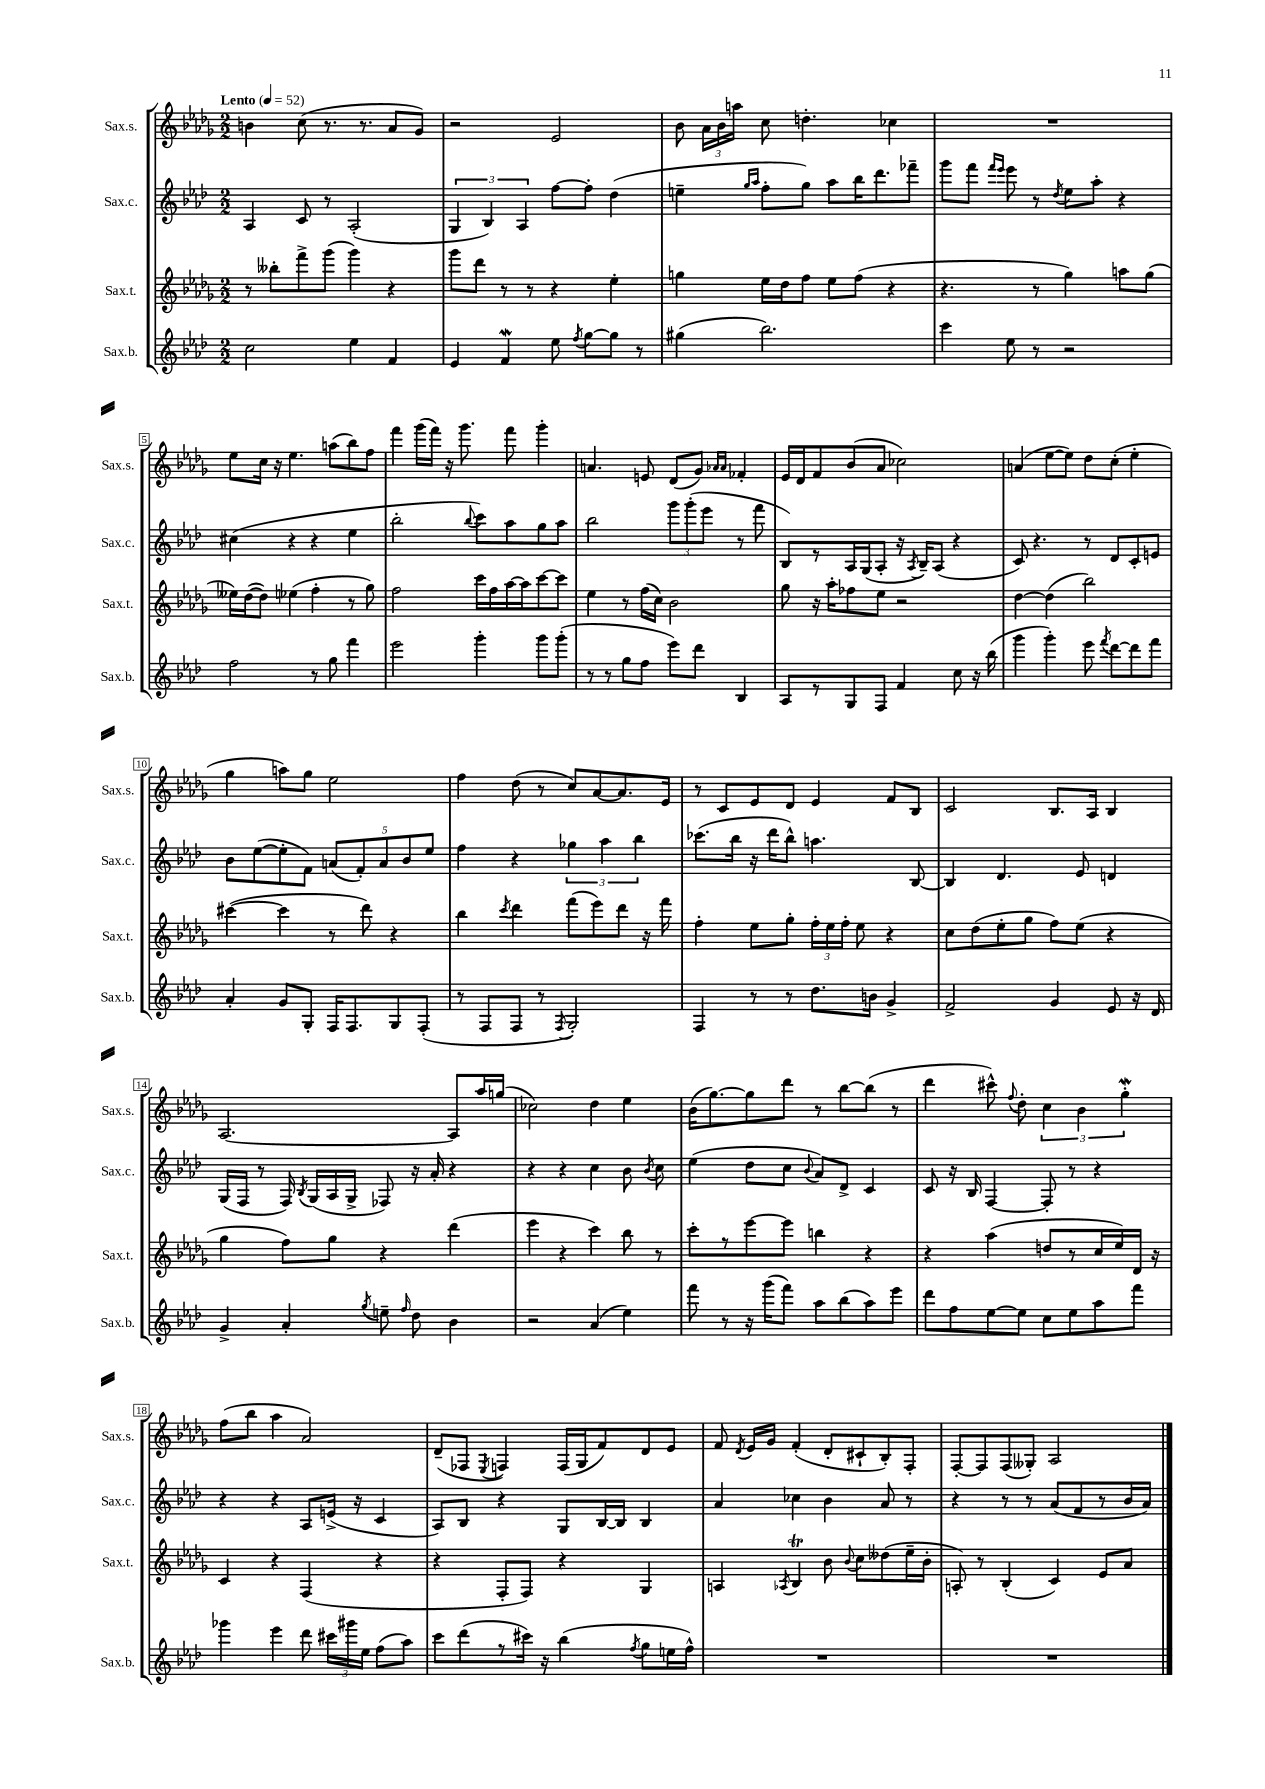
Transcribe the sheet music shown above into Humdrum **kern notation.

**kern	**kern	**kern	**kern
*part4	*part3	*part2	*part1
*staff4	*staff3	*staff2	*staff1
*I"Sax.b.	*I"Sax.t.	*I"Sax.c.	*I"Sax.s.
*I'Sax.b.	*I'Sax.t.	*I'Sax.c.	*I'Sax.s.
*clefG2	*clefG2	*clefG2	*clefG2
*k[b-e-a-d-]	*k[b-e-a-d-g-]	*k[b-e-a-d-]	*k[b-e-a-d-g-]
*M2/2	*M2/2	*M2/2	*M2/2
*MM52	*MM52	*MM52	*MM52
=1	=1	=1	=1
!	!	!	!LO:TX:a:B:t=Lento
2cc\	8r	4A-/	4bn\
.	8bb--X'\L	.	.
.	8fff^\	8c/	(8cc\
.	(8ggg-\J	8r	8.r
4ee-\	4ggg-\)	(2A-'/	.
.	.	.	8.r
4f/	4r	.	8a-/L
.	.	.	8g-/J)
=2	=2	=2	=2
4e-/	8ggg-\L	6G/	2r
.	8ddd-\J	.	.
.	.	6B-/)	.
4fW/	8r	.	.
.	.	6A-/	.
.	8r	.	.
8ee-\	4r	[8ff\L	2e-/
8qff/	.	.	.
[8gg\L	.	8ff'\J]	.
8gg\J]	4ee-'\	(4dd-\	.
8r	.	.	.
=3	=3	=3	=3
(4gg#X\	4ggn\	4een~\	8b-\
.	.	.	24a-\LL
.	.	.	24b-\
.	.	.	24aan\JJ
.	.	16qqgg/LL	.
.	.	16qqaa-/JJ	.
2.bb-\)	16ee-\LL	8ff'\L	8cc\
.	16dd-\J	.	.
.	8ff\J	8gg\J)	4.ddn'\
.	8ee-\L	8aa-\L	.
.	(8ff\J	16bb-\K	.
.	.	8.ddd-\	.
.	4r	.	4cc-X\
.	.	8fff-X~\J	.
=4	=4	=4	=4
4ccc\	4.r	8ggg\L	1r
.	.	8fff\J	.
.	.	16qqfff/LL	.
.	.	16qqeee-/JJ	.
8ee-\	.	8eee-\	.
8r	8r	8r	.
.	.	8qdd-/	.
2r	4gg-\)	8ee-\L	.
.	.	8aa-'\J	.
.	8aan\L	4r	.
.	(8gg-\J	.	.
!!LO:LB:g=z
=5	=5	=5	=5
2ff\	16ee--X\LL)	(4cc#X\	8ee-\L
.	([16dd-\J	.	.
.	8dd-\J])	.	16cc\Jk
.	.	.	16r
.	(4ee-X\	4r	4.ee-\
8r	4ff'\	4r	.
8gg\	.	.	(8aan\L
4fff\	8r	4ee-\	8bb-\)
.	8gg-\)	.	8ff\J
=6	=6	=6	=6
2eee-\	2ff\	2bb-'\	4fff\
.	.	.	(16ggg-\LL
.	.	.	16fff\JJ)
.	.	.	16r
.	.	.	8.ggg-\
.	.	8qqbb-/	.
4ggg'\	16ccc\LL	8ccc\L)	.
.	16ff\	.	.
.	[16aa-\	8aa-\	8fff\
.	16aa-\J]	.	.
8ggg\L	[8ccc\	8gg\	4ggg-'\
(8ggg'\J	8ccc\J]	8aa-\J	.
=7	=7	=7	=7
8r	4ee-\	2bb-\	4.an/
8r	.	.	.
8gg\L	8r	.	.
8ff\J	(16ff\LL	.	8en/
.	16cc\JJ)	.	.
8eee-\L)	2b-\	12ggg\L	(8d-/L
.	.	(12ggg'\	.
8ddd-\J	.	.	8g-/J)
.	.	12eee-\J	.
.	.	.	16qqa-X/LL
.	.	.	16qqa-/JJ
4B-/	.	8r	4f-X'/
.	.	8fff\	.
=8	=8	=8	=8
8A-/L	8gg-\	8B-/L)	16e-/LL
.	.	.	16d-/J
8r	16r	8r	8f/
.	16aa-'\KL	.	.
8G/	8ff-X\	16A-/L	(8b-/
.	.	(16G/J	.
8F/J	8ee-\J	8A-'/J	8a-/J
4f/	2r	16r	2cc-X\)
.	.	8qA-/	.
.	.	16B-~/KL)	.
.	.	(8A-/J	.
8cc\	.	4r	.
16r	.	.	.
(16bb-\	.	.	.
=9	=9	=9	=9
4ggg\	[4dd-\	8c/)	(4an/
.	.	4.r	.
4ggg'\)	(4dd-\]	.	[8ee-\L
.	.	.	8ee-\J])
8eee-\	2bb-\)	8r	8dd-\L
8qfff/	.	.	.
[8ddd-\L	.	8d-/L	(8cc'\J
8ddd-\]	.	8c'/	4ee-'\
8fff\J	.	8en/J	.
!!LO:LB:g=z
=10	=10	=10	=10
4a-'/	([4ccc#X\	8b-\L	4gg-\
.	.	([8ee-\	.
8g/L	4ccc#\]	8ee-'\]	8aan\L)
8G'/J	.	8f\J)	8gg-\J
16F/KL	8r	(10an/L	2ee-\
8.F/	.	.	.
.	.	10f'/)	.
.	8ddd-\)	.	.
.	.	10a/	.
8G/	4r	.	.
.	.	10b-/	.
(8F'/J	.	.	.
.	.	10ee-/J	.
=11	=11	=11	=11
8r	4bb-\	4ff\	4ff\
8F/L	.	.	.
.	8qccc/	.	.
8F/J	4ddd-\	4r	(8dd-\
8r	.	.	8r
8qF/	.	.	.
2G'/)	(8fff\L	6gg-X\	8cc/L)
.	8eee-\)	.	[8a-/
.	.	6aa-\	.
.	8ddd-\J	.	8.a-/]
.	.	6bb-\	.
.	16r	.	.
.	16fff\	.	16e-/Jk
=12	=12	=12	=12
4F/	4ff'\	(8.ccc-X\L	8r
.	.	.	8c/L
.	.	16bb-\Jk	.
8r	8ee-\L	16r	8e-/
.	.	16ddd-\KL	.
8r	8gg-'\J	8bb-^^\J)	8d-/J
8.dd-\L	24ff'\LL	4.aan\	4e-/
.	24ee-\	.	.
.	24ff'\JJ	.	.
.	8ee-\	.	.
16bn\Jk	.	.	.
4g^/	4r	.	8f/L
.	.	[8B-/	8B-/J
=13	=13	=13	=13
2f^/	8cc\L	4B-/]	2c/
.	(8dd-\	.	.
.	8ee-'\	4.d-/	.
.	8gg-\J	.	.
4g/	8ff\L)	.	8.B-/L
.	(8ee-\J	8e-/	.
.	.	.	16A-/Jk
8e-/	4r	4dn/	4B-/
16r	.	.	.
16d-/	.	.	.
!!LO:LB:g=z
=14	=14	=14	=14
4g^/	4gg-\	(16G/LL	[2.A-/
.	.	16F/JJ	.
.	.	8r	.
4a-'/	8ff\L)	16F/)	.
.	.	8qB-/	.
.	.	(16G/LL	.
.	8gg-\J	16A-/	.
.	.	16G^/JJ	.
8qgg/	.	.	.
8een~\	4r	8F-X/)	.
16qqff/	.	.	.
8dd-\	.	16r	.
.	.	16a-'/	.
4b-\	(4ddd-\	4r	8A-/L]
.	.	.	16aa-/L
.	.	.	(16ggn/JJ
=15	=15	=15	=15
2r	4eee-\	4r	2cc-X\)
.	4r	4r	.
(4a-/	4ccc\)	4cc\	4dd-\
4ee-\)	8bb-\	8b-\	4ee-\
.	.	8qb-/	.
.	8r	8cc\	.
=16	=16	=16	=16
8fff\	8ccc'\L	(4ee-\	(16b-\KL
.	.	.	[8.gg-\)
8r	8r	.	.
16r	[8eee-\	8dd-\L	8gg-\]
(16ggg\KL	.	.	.
8fff\J)	8eee-\J]	8cc\J	8ddd-\J
.	.	8qqb-/	.
8aa-\L	4bbn\	8a-/L)	8r
(8bb-\	.	8d-^/J	[8bb-\L
8aa-\)	4r	4c/	(8bb-\J]
8eee-\J	.	.	8r
=17	=17	=17	=17
8ddd-\L	4r	8c/	4ddd-\
8ff\	.	16r	.
.	.	16B-/	.
[8ee-\	(4aa-\	[4F/	8ccc#X^^\)
.	.	.	8qqff/
8ee-\J]	.	.	8dd-'\
8cc\L	8ddn/L	8F'/]	6cc\
8ee-\	8r	8r	.
.	.	.	6b-\
8aa-\	16cc/L	4r	.
.	16ee-/)	.	.
.	.	.	6gg-w'\
8fff\J	16d-/JJ	.	.
.	16r	.	.
!!LO:LB:g=z
=18	=18	=18	=18
4ggg-X\	4c/	4r	(8ff\L
.	.	.	8bb-\J
4eee-\	4r	4r	4aa-\
8ddd-\	(4F/	8A-/L	2a-/)
24ccc#X\LL	.	(16en^/Jk	.
24ggg#X\	.	.	.
.	.	16r	.
24ee-\JJ	.	.	.
(8ff\L	4r	4c/	.
8aa-\J)	.	.	.
=19	=19	=19	=19
8ccc\L	4r	8A-/L)	(8d-~/L
(8ddd-\	.	8B-/J	8F-X/J
.	.	.	8qE-/
8r	8F'/L	4r	4Fn/)
16ccc#X\Jk)	8F/J)	.	.
16r	.	.	.
(4bb-\	4r	8G/L	(16F/LL
.	.	.	16G-/J
.	.	[16B-/L	8f/)
.	.	16B-/JJ]	.
8qff/	.	.	.
8gg\L	4G-/	4B-/	8d-/
16een\L	.	.	8e-/J
16ff^^\JJ)	.	.	.
=20	=20	=20	=20
1r	4An/	4a-/	8f/
.	.	.	8qd-/
.	.	.	16e-/LL
.	.	.	16g-/JJ
.	8qA-X/	.	.
.	4B-T/	4cc-X\	(4f'/
.	8b-\	4b-\	8d-'/L
.	8qqb-/	.	.
.	8cc\L	.	8c#X`/
.	(8dd--X\	8a-/	8B-'/)
.	16ee-~\L	8r	8F'/J
.	16b-'\JJ	.	.
=21	=21	=21	=21
1r	8An'/)	4r	[8F'/L
.	8r	.	8F/]
.	(4B-'/	8r	(8F/
.	.	8r	8G--X'/J)
.	4c/)	(8a-/L	2A-/
.	.	8f/	.
.	8e-/L	8r	.
.	8a-/J	16b-/L	.
.	.	16a-/JJ)	.
==	==	==	==
*-	*-	*-	*-
